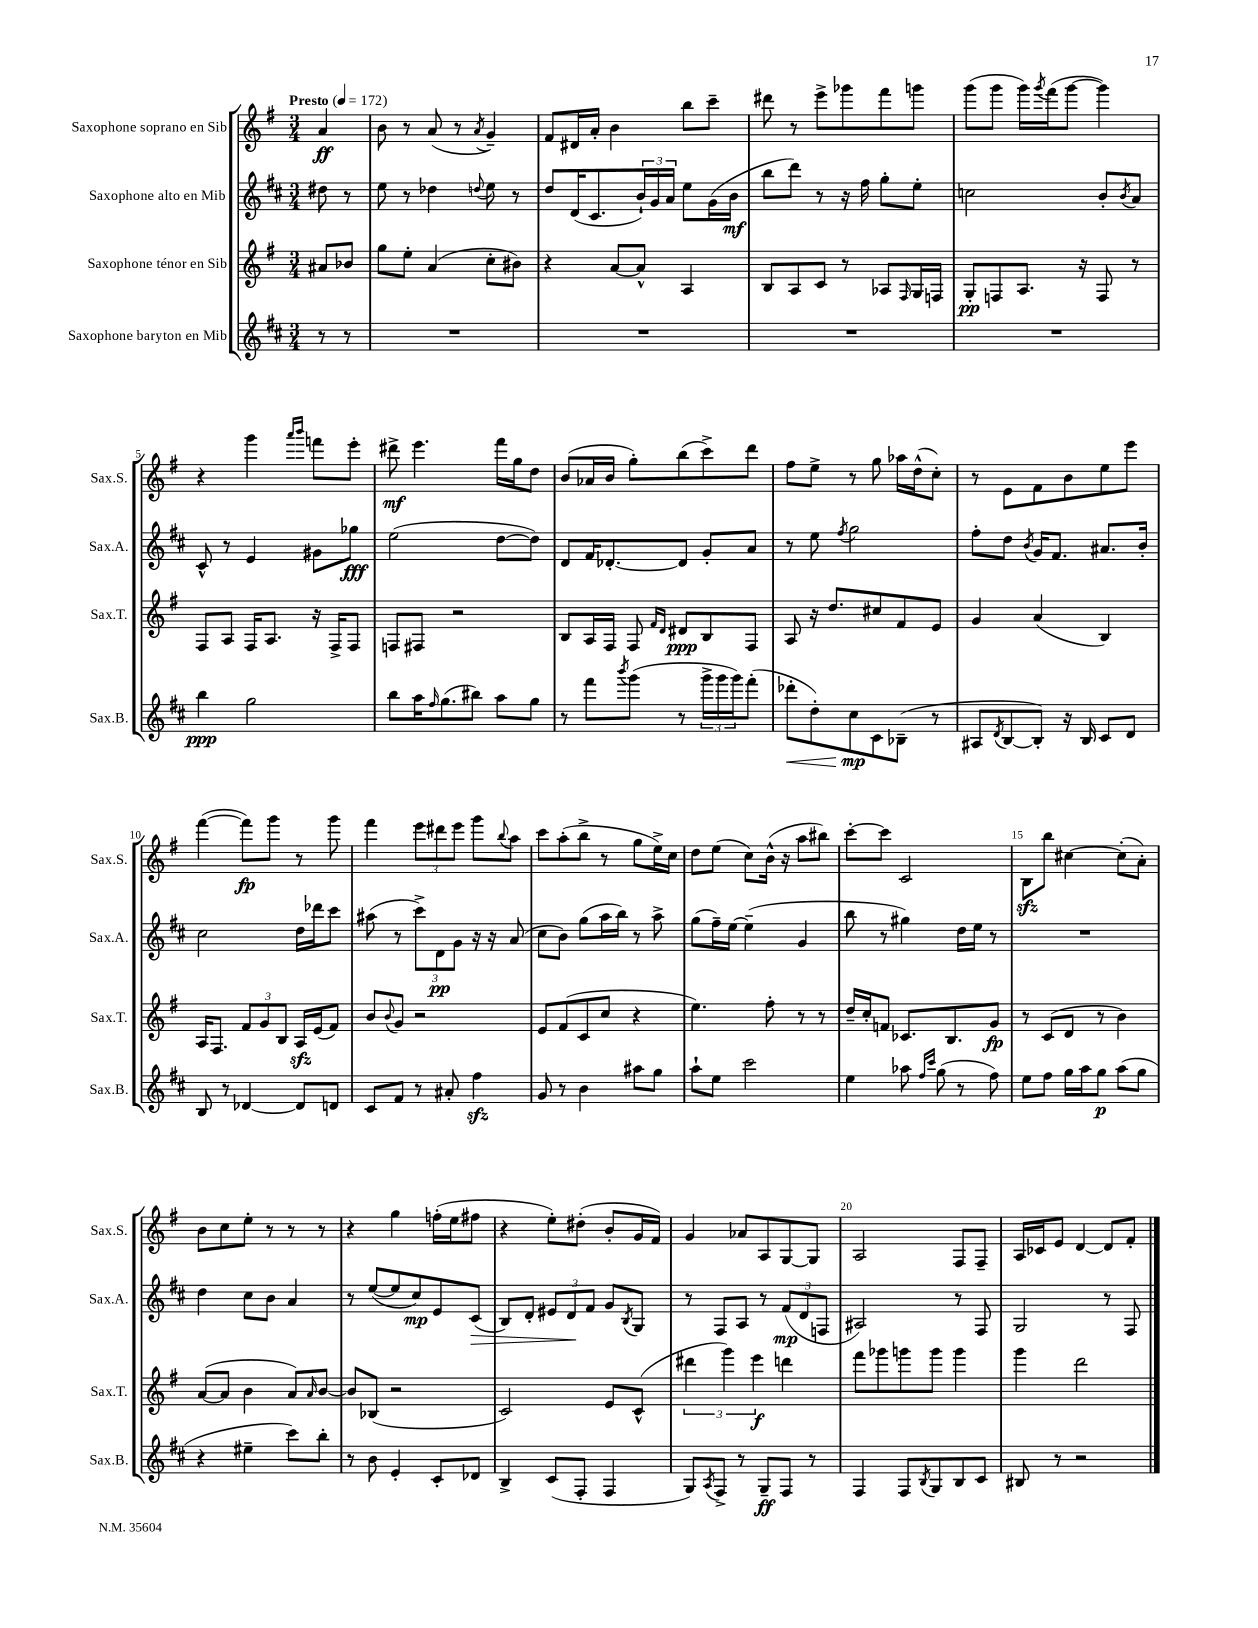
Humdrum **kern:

**kern	**dynam	**kern	**dynam	**kern	**dynam	**kern	**dynam
*part4	*part4	*part3	*part3	*part2	*part2	*part1	*part1
*staff4	*staff4	*staff3	*staff3	*staff2	*staff2	*staff1	*staff1
*I"Saxophone baryton en Mib	*	*I"Saxophone ténor en Sib	*	*I"Saxophone alto en Mib	*	*I"Saxophone soprano en Sib	*
*I'Sax.B.	*	*I'Sax.T.	*	*I'Sax.A.	*	*I'Sax.S.	*
*clefG2	*	*clefG2	*	*clefG2	*	*clefG2	*
*k[f#c#]	*	*k[f#]	*	*k[f#c#]	*	*k[f#]	*
*M3/4	*	*M3/4	*	*M3/4	*	*M3/4	*
*MM172	*	*MM172	*	*MM172	*	*MM172	*
=	=	=	=	=	=	=	=
!	!	!	!	!	!	!LO:TX:a:B:t=Presto	!
8r	.	8a#X/L	.	8dd#X\	.	4a/	ff
8r	.	8b-X/J	.	8r	.	.	.
=1	=1	=1	=1	=1	=1	=1	=1
2.r	.	8gg\L	.	8ee\	.	8b\	.
.	.	8ee'\J	.	8r	.	8r	.
.	.	(4a/	.	4dd-X\	.	(8a/	.
.	.	.	.	.	.	8r	.
.	.	.	.	8qqddn/	.	8qa/	.
.	.	8cc'\L	.	8ee\	.	4g~/)	.
.	.	8b#X\J)	.	8r	.	.	.
=2	=2	=2	=2	=2	=2	=2	=2
2.r	.	4r	.	8dd/L	.	8f#/L	.
.	.	.	.	(16d/K	.	16d#X/L	.
.	.	.	.	8.c#/	.	16a'/JJ	.
.	.	[8a/L	.	.	.	4b\	.
.	.	8a^^/J]	.	24b`/L)	.	.	.
.	.	.	.	24g/	.	.	.
.	.	.	.	24a/JJ	.	.	.
.	.	4A/	.	8ee\L	.	8bb\L	.
.	.	.	.	(16g\L	.	8ccc~\J	.
.	.	.	.	16b\JJ	mf	.	.
=3	=3	=3	=3	=3	=3	=3	=3
2.r	.	8B/L	.	8bb\L	.	8ddd#X\	.
.	.	8A/	.	8ddd\J)	.	8r	.
.	.	8c/J	.	8r	.	8eee^\L	.
.	.	8r	.	16r	.	8ggg-X\	.
.	.	.	.	16ff#\	.	.	.
.	.	8A-X/L	.	8gg'\L	.	8fff#\	.
.	.	16qqF#/	.	.	.	.	.
.	.	16G/L	.	8ee'\J	.	8gggn\J	.
.	.	16Fn/JJ	.	.	.	.	.
=4	=4	=4	=4	=4	=4	=4	=4
2.r	.	8G'/L	pp	2ccn\	.	(8ggg\L	.
.	.	8Fn/	.	.	.	8ggg\J	.
.	.	8.A/J	.	.	.	16ggg\LL)	.
.	.	.	.	.	.	8qggg/	.
.	.	.	.	.	.	(16fff#\J	.
.	.	.	.	.	.	[8ggg\J	.
.	.	16r	.	.	.	.	.
.	.	8F/	.	8b'/L	.	4ggg\])	.
.	.	.	.	8qb/	.	.	.
.	.	8r	.	8a/J	.	.	.
!!LO:LB:g=z
=5	=5	=5	=5	=5	=5	=5	=5
4bb\	ppp	8F#/L	.	8c#^^/	.	4r	.
.	.	8A/J	.	8r	.	.	.
2gg\	.	16F#/KL	.	4e/	.	4ggg\	.
.	.	8.A/J	.	.	.	.	.
.	.	.	.	.	.	16qqaaa/LL	.
.	.	.	.	.	.	16qqbbb/JJ	.
.	.	16r	.	8g#X\L	.	8fffn\L	.
.	.	16F#^/KL	.	.	.	.	.
.	.	8F#/J	.	8gg-X\J	fff	8eee'\J	.
=6	=6	=6	=6	=6	=6	=6	=6
8bb\L	.	8Fn/L	.	(2ee\	.	8ddd#X^\	mf
16aa\K	.	8F#X/J	.	.	.	4.eee\	.
16qqff#/	.	.	.	.	.	.	.
(8.gg\	.	.	.	.	.	.	.
.	.	2r	.	.	.	.	.
8bb#X\J)	.	.	.	.	.	.	.
8aa\L	.	.	.	[8dd\L	.	16fff#\LL	.
.	.	.	.	.	.	16gg\J	.
8gg\J	.	.	.	8dd\J])	.	8dd\J	.
=7	=7	=7	=7	=7	=7	=7	=7
8r	.	8B/L	.	8d/L	.	(8b/L	.
8fff#\L	.	16A/L	.	16f#/K	.	16a-X/L	.
.	.	16F#/JJ	.	[8.d-X'/	.	16b/JJ	.
8qbbb/	.	.	.	.	.	.	.
(8ggg\J	.	8F#/	.	.	.	8gg'\L)	.
.	.	16qqf#/LL	.	.	.	.	.
.	.	16qqd/JJ	.	.	.	.	.
8r	.	8d#X/L	ppp	8d-/J]	.	(8bb\	.
24ggg^\LL	.	8B/	.	8g'/L	.	8ccc^\)	.
24ggg\	.	.	.	.	.	.	.
24ggg\J)	.	.	.	.	.	.	.
(8fff#'\J	.	8F#/J	.	8a/J	.	8ddd\J	.
=8	=8	=8	=8	=8	=8	=8	=8
!	!LO:HP:b	!	!	!	!	!	!
8ddd-X'\L	<	8A/	.	8r	.	8ff#\L	.
8dd'\)	.	16r	.	8ee\	.	8ee^\J	.
.	.	8.dd/L	.	.	.	.	.
.	.	.	.	8qff#/	.	.	.
8cc#\	mp	.	.	2gg\	.	8r	.
8c#\	[	8cc#X/	.	.	.	8gg\	.
(8B-X~\J	.	8f#/	.	.	.	16aa-X\LL	.
.	.	.	.	.	.	(16dd^^\J	.
8r	.	8e/J	.	.	.	8cc'\J)	.
=9	=9	=9	=9	=9	=9	=9	=9
8A#X/L	.	4g/	.	8ff#'\L	.	8r	.
8qd/	.	.	.	.	.	.	.
[8B/	.	.	.	8dd\J	.	8e\L	.
.	.	.	.	8qb/	.	.	.
8B'/J])	.	(4a/	.	16g/KL	.	8f#\	.
.	.	.	.	8.f#/J	.	.	.
16r	.	.	.	.	.	8b\	.
16B/	.	.	.	.	.	.	.
8c#/L	.	4B/)	.	8.a#X/L	.	8ee\	.
8d/J	.	.	.	.	.	8eee\J	.
.	.	.	.	16b'/Jk	.	.	.
!!LO:LB:g=z
=10	=10	=10	=10	=10	=10	=10	=10
8B/	.	16A/KL	.	2cc#\	.	([4fff#\	.
.	.	8.F#/J	.	.	.	.	.
8r	.	.	.	.	.	.	.
[4d-X/	.	12f#/L	.	.	.	8fff#\L])	fp
.	.	12g/	.	.	.	.	.
.	.	.	.	.	.	8ggg\J	.
.	.	12B/J	.	.	.	.	.
8d-/L]	.	16Azz/LL	.	16dd\LL	.	8r	.
.	.	(16e/J	.	16ddd-X\J	.	.	.
8dn/J	.	8f#/J)	.	8ccc#\J	.	8ggg\	.
=11	=11	=11	=11	=11	=11	=11	=11
8c#/L	.	8b/L	.	(8aa#X\	.	4fff#\	.
.	.	8qqb/	.	.	.	.	.
8f#/J	.	8g/J	.	8r	.	.	.
8r	.	2r	.	12ccc#^\L)	.	12eee\L	.
.	.	.	.	12d\	pp	12ddd#X\	.
8a#X'/	.	.	.	.	.	.	.
.	.	.	.	12g\J	.	12eee\J	.
4ff#zz\	.	.	.	16r	.	8ggg\L	.
.	.	.	.	16r	.	.	.
.	.	.	.	.	.	8qqbb/	.
.	.	.	.	(8a/	.	8aa\J	.
=12	=12	=12	=12	=12	=12	=12	=12
8g/	.	8e/L	.	8cc#\L	.	8ccc\L	.
8r	.	(8f#/	.	8b\J)	.	(8aa'\	.
4b\	.	8c/	.	(8gg\L	.	8bb^\J	.
.	.	8cc/J	.	16aa\L	.	8r	.
.	.	.	.	16bb\JJ)	.	.	.
8aa#X\L	.	4r	.	8r	.	8gg\L	.
8gg\J	.	.	.	8aa^\	.	16ee^\L)	.
.	.	.	.	.	.	16cc\JJ	.
=13	=13	=13	=13	=13	=13	=13	=13
8aa`\L	.	4.ee\)	.	(8gg\L	.	8dd\L	.
8ee\J	.	.	.	16ff#~\L)	.	(8ee\J	.
.	.	.	.	[16ee\JJ	.	.	.
2ccc#\	.	.	.	(4ee~\]	.	8cc\L)	.
.	.	8ff#'\	.	.	.	(16b^^\Jk	.
.	.	.	.	.	.	16r	.
.	.	8r	.	4g/	.	8aa\L	.
.	.	8r	.	.	.	8bb#X\J)	.
=14	=14	=14	=14	=14	=14	=14	=14
4ee\	.	16dd~/LL	.	8bb\	.	[8ccc'\L	.
.	.	16cc'/J	.	.	.	.	.
.	.	8fn/J	.	8r	.	8ccc\J]	.
8aa-X\	.	8.c-X/L	.	4gg#X\)	.	2c/	.
16qqff#/LL	.	.	.	.	.	.	.
16qqccc#/JJ	.	.	.	.	.	.	.
(8gg\	.	.	.	.	.	.	.
.	.	8.B/	.	.	.	.	.
8r	.	.	.	16dd\LL	.	.	.
.	.	.	.	16ee\JJ	.	.	.
8ff#\)	.	8g/J	fp	8r	.	.	.
=15	=15	=15	=15	=15	=15	=15	=15
8ee\L	.	8r	.	2.r	.	8Bzz\L	.
8ff#\J	.	(8c/L	.	.	.	8bb\J	.
16gg\LL	.	8d/J	.	.	.	[4cc#X\	.
16aa\J	.	.	.	.	.	.	.
8gg\J	p	8r	.	.	.	.	.
(8aa\L	.	4b\)	.	.	.	(8cc#'\L]	.
8gg\J	.	.	.	.	.	8a'\J)	.
!!LO:LB:g=z
=16	=16	=16	=16	=16	=16	=16	=16
4r	.	([8a/L	.	4dd\	.	8b\L	.
.	.	8a/J]	.	.	.	8cc\	.
4ee#X~\	.	4b\	.	8cc#\L	.	8ee'\J	.
.	.	.	.	8b\J	.	8r	.
8ccc#\L)	.	8a/L)	.	4a/	.	8r	.
.	.	16qqa/	.	.	.	.	.
8bb'\J	.	[8b/J	.	.	.	8r	.
=17	=17	=17	=17	=17	=17	=17	=17
8r	.	8b/L]	.	8r	.	4r	.
8b\	.	(8B-X/J	.	([8ee/L	.	.	.
4e'/	.	2r	.	8ee/]	.	4gg\	.
.	.	.	.	8cc#/)	mp	.	.
8c#'/L	.	.	.	8e/	.	(16ffn'\LL	.
.	.	.	.	.	.	16ee\J	.
!	!	!	!	!	!LO:HP:b	!	!
8d-X/J	.	.	.	(8c#/J	>	8ff#X\J	.
=18	=18	=18	=18	=18	=18	=18	=18
4B^/	.	2c/)	.	8B/L)	.	4r	.
.	.	.	.	8d'/J	.	.	.
(8c#/L	.	.	.	12e#X/L	.	8ee'\L)	.
.	.	.	.	12d/	.	.	.
8F#'/J	.	.	.	.	.	(8dd#X'\J	.
.	.	.	.	12f#/J	]	.	.
4F#/	.	8e/L	.	8g/L	.	8b'/L	.
.	.	.	.	8qB/	.	.	.
.	.	(8c^^/J	.	8G/J	.	16g/L	.
.	.	.	.	.	.	16f#/JJ)	.
=19	=19	=19	=19	=19	=19	=19	=19
8G/L)	.	6ddd#X\	.	8r	.	4g/	.
8qA/	.	.	.	.	.	.	.
8F#^/J	.	.	.	8F#/L	.	.	.
.	.	6ggg\)	.	.	.	.	.
8r	.	.	.	8A/J	.	8a-X/L	.
.	.	6eee\	f	.	.	.	.
8G~/L	ff	.	.	8r	.	8A/	.
8F#/J	.	4dddn\	.	(12f#/L	mp	[8G/	.
.	.	.	.	12d/	.	.	.
8r	.	.	.	.	.	8G/J]	.
.	.	.	.	12Fn/J	.	.	.
=20	=20	=20	=20	=20	=20	=20	=20
4F#/	.	8fff#\L	.	2A#X/)	.	2A/	.
.	.	8ggg-X\	.	.	.	.	.
8F#/L	.	8gggn\	.	.	.	.	.
8qB/	.	.	.	.	.	.	.
8G/	.	8ggg\J	.	.	.	.	.
8B/	.	4ggg\	.	8r	.	8F#/L	.
8c#/J	.	.	.	8F#/	.	8F#~/J	.
=21	=21	=21	=21	=21	=21	=21	=21
8B#X/	.	4ggg\	.	2G/	.	16A/LL	.
.	.	.	.	.	.	16c-X/J	.
8r	.	.	.	.	.	8e/J	.
2r	.	2ddd\	.	.	.	[4d/	.
.	.	.	.	8r	.	8d/L]	.
.	.	.	.	8F#/	.	8f#'/J	.
==	==	==	==	==	==	==	==
*-	*-	*-	*-	*-	*-	*-	*-
